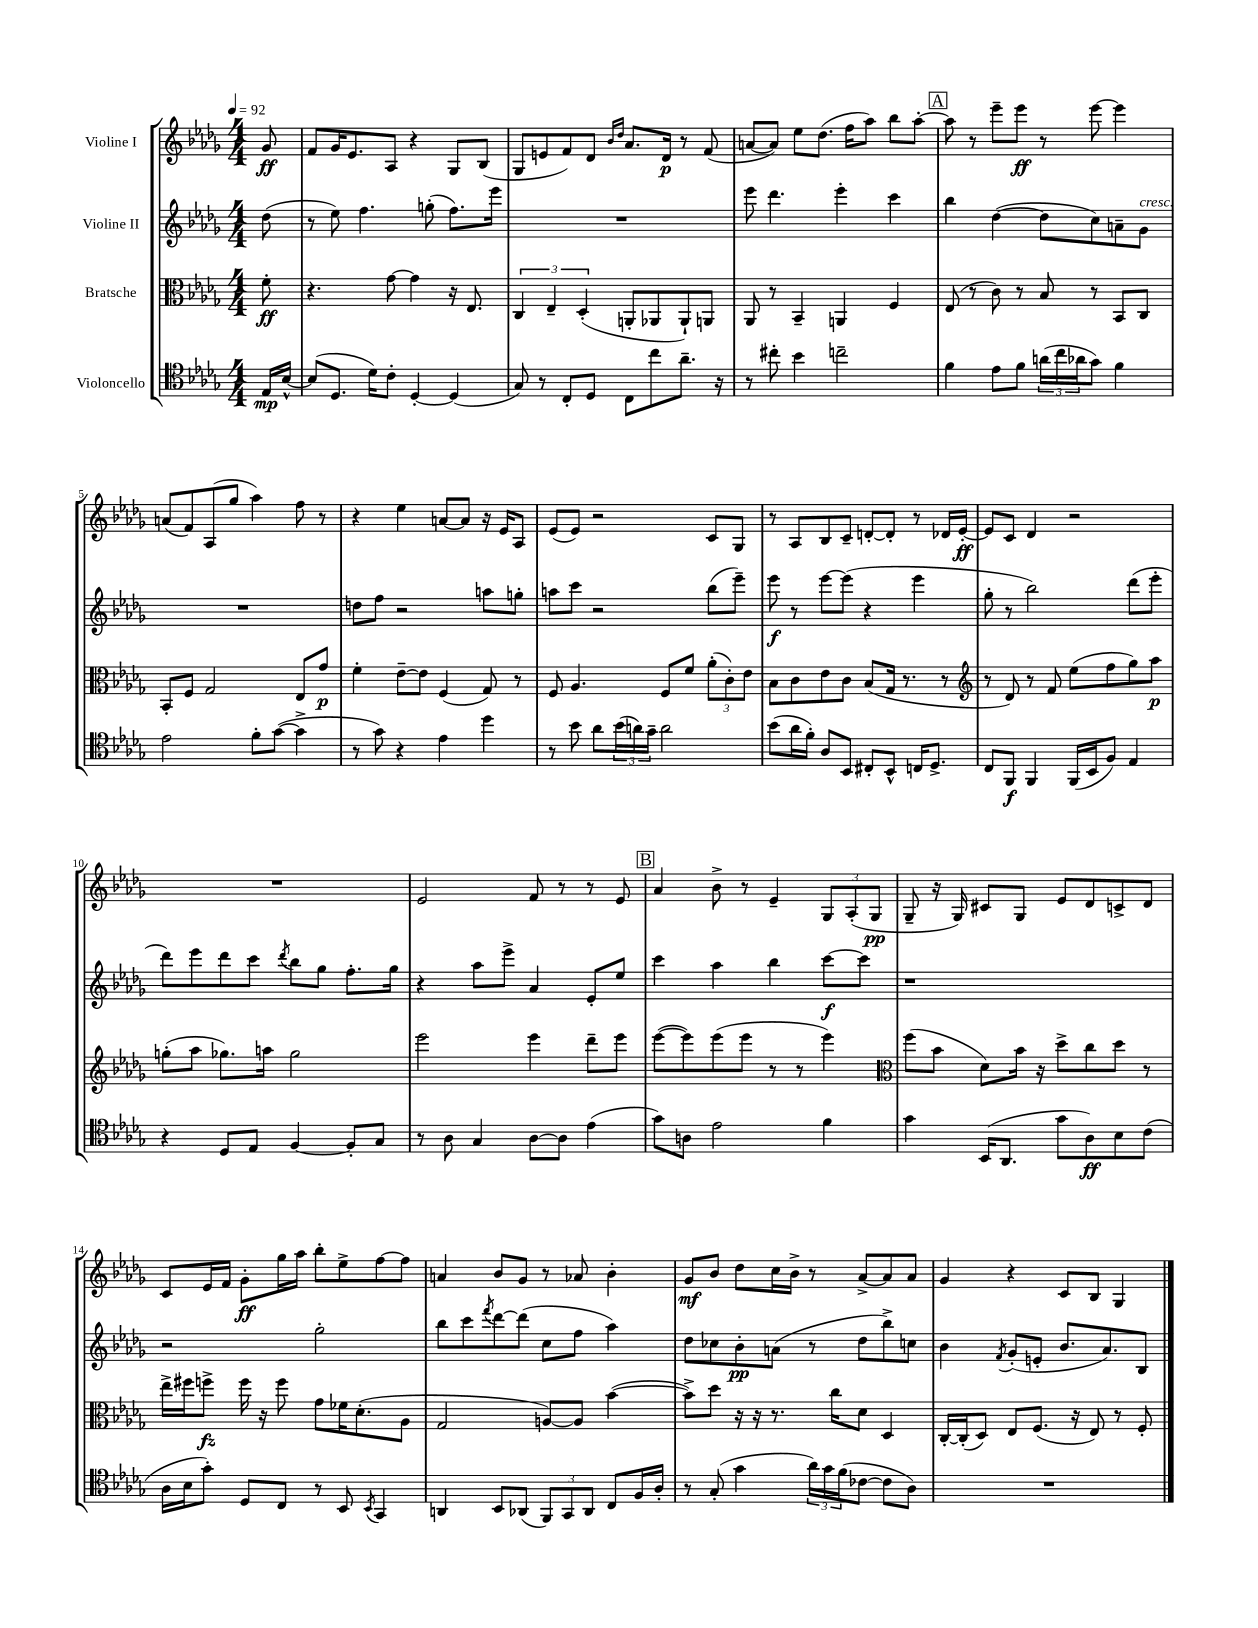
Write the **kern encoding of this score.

**kern	**dynam	**kern	**dynam	**kern	**dynam	**kern	**dynam
*part4	*part4	*part3	*part3	*part2	*part2	*part1	*part1
*staff4	*staff4	*staff3	*staff3	*staff2	*staff2	*staff1	*staff1
*I"Violoncello	*	*I"Bratsche	*	*I"Violine II	*	*I"Violine I	*
*clefC4	*	*clefC3	*	*clefG2	*	*clefG2	*
*k[b-e-a-d-g-]	*	*k[b-e-a-d-g-]	*	*k[b-e-a-d-g-]	*	*k[b-e-a-d-g-]	*
*M4/4	*	*M4/4	*	*M4/4	*	*M4/4	*
*MM92	*	*MM92	*	*MM92	*	*MM92	*
=	=	=	=	=	=	=	=
16E-/LL	mp	8f'\	ff	(8dd-\	.	8g-/	ff
[16B-^^/JJ	.	.	.	.	.	.	.
=1	=1	=1	=1	=1	=1	=1	=1
(8B-/L]	.	4.r	.	8r	.	8f/L	.
8.D-/J	.	.	.	8ee-\)	.	16g-/K	.
.	.	.	.	.	.	8.e-/	.
.	.	.	.	4.ff\	.	.	.
16d-\KL)	.	.	.	.	.	.	.
8c'\J	.	[8g-\	.	.	.	8A-/J	.
[4D-'/	.	4g-\]	.	.	.	4r	.
.	.	.	.	(8ggn'\	.	.	.
(4D-/]	.	16r	.	8.ff\L)	.	8G-/L	.
.	.	8.E-/	.	.	.	.	.
.	.	.	.	.	.	(8B-/J	.
.	.	.	.	16eee-\Jk	.	.	.
=2	=2	=2	=2	=2	=2	=2	=2
8G-/)	.	6C/	.	1r	.	8G-/L	.
8r	.	.	.	.	.	8en/	.
.	.	6E-~/	.	.	.	.	.
8C'/L	.	.	.	.	.	8f/)	.
.	.	(6D-'/	.	.	.	.	.
8D-/J	.	.	.	.	.	8d-/J	.
.	.	.	.	.	.	16qqb-/LL	.
.	.	.	.	.	.	16qqdd-/JJ	.
8C\L	.	8AAn'/L	.	.	.	8.a-/L	.
8cc\	.	8AA-X/	.	.	.	.	.
.	.	.	.	.	.	16d-/Jk	p
8.a-~\J	.	8AA-`/)	.	.	.	8r	.
.	.	8AAn/J	.	.	.	(8f/	.
16r	.	.	.	.	.	.	.
=3	=3	=3	=3	=3	=3	=3	=3
8r	.	8AA-/	.	8eee-\	.	[8an/L	.
8cc#X'\	.	8r	.	4.ddd-\	.	8a/J])	.
4b-\	.	4BB-~/	.	.	.	8ee-\L	.
.	.	.	.	.	.	(8.dd-\J	.
2ccn~\	.	4AAn/	.	4eee-'\	.	.	.
.	.	.	.	.	.	16ff\KL	.
.	.	.	.	.	.	8aa-\J)	.
.	.	4F/	.	4ccc\	.	8bb-\L	.
.	.	.	.	.	.	[8aa-'\J	.
!!LO:REH:place=s1:t=A
=4	=4	=4	=4	=4	=4	=4	=4
4f\	.	(8E-/	.	4bb-\	.	8aa-\]	.
.	.	8r	.	.	.	8r	.
8e-\L	.	8c\)	.	([4dd-\	.	8eee-~\L	.
8f\J	.	8r	.	.	.	8eee-\J	ff
(24an\LL	.	8B-/	.	8dd-\L]	.	8r	.
24cc\	.	.	.	.	.	.	.
24a-X\J	.	.	.	.	.	.	.
8g-\J)	.	8r	.	8cc\)	.	[8eee-\	.
4f\	.	8BB-/L	.	8an~\	.	4eee-\]	.
!	!	!	!	!LO:TX:a:i:t=cresc.	!	!	!
.	.	8C/J	.	8g-\J	.	.	.
!!LO:LB:g=z
=5	=5	=5	=5	=5	=5	=5	=5
2e-\	.	8BB-'/L	.	1r	.	(8an/L	.
.	.	8F/J	.	.	.	8f/)	.
.	.	2G-/	.	.	.	(8A-/	.
.	.	.	.	.	.	8gg-/J	.
8f'\L	.	.	.	.	.	4aa-\)	.
([8g-\J	.	.	.	.	.	.	.
4g-^\]	.	8E-/L	.	.	.	8ff\	.
.	.	8g-/J	p	.	.	8r	.
=6	=6	=6	=6	=6	=6	=6	=6
8r	.	4f'\	.	8ddn\L	.	4r	.
8g-\)	.	.	.	8ff\J	.	.	.
4r	.	[8e-~\L	.	2r	.	4ee-\	.
.	.	8e-\J]	.	.	.	.	.
4e-\	.	(4F/	.	.	.	[8an/L	.
.	.	.	.	.	.	8a/J]	.
4dd-\	.	8G-/)	.	8aan\L	.	16r	.
.	.	.	.	.	.	16e-/KL	.
.	.	8r	.	8ggn'\J	.	8A-/J	.
=7	=7	=7	=7	=7	=7	=7	=7
8r	.	8F/	.	8aan\L	.	(8e-/L	.
8b-\	.	4.A-/	.	8ccc\J	.	8e-/J)	.
8a-\L	.	.	.	2r	.	2r	.
(24b-\L	.	.	.	.	.	.	.
24an\)	.	.	.	.	.	.	.
24g-~\JJ	.	.	.	.	.	.	.
2a\	.	8F/L	.	.	.	.	.
.	.	8f/J	.	.	.	.	.
.	.	(12a-'\L	.	(8bb-\L	.	8c/L	.
.	.	12c'\)	.	.	.	.	.
.	.	.	.	8eee-~\J)	.	8G-/J	.
.	.	12e-\J	.	.	.	.	.
=8	=8	=8	=8	=8	=8	=8	=8
(8b-\L	.	8B-\L	.	8eee-\	f	8r	.
16a-\L	.	8c\	.	8r	.	8A-/L	.
16f'\JJ)	.	.	.	.	.	.	.
8A-/L	.	8e-\	.	[8eee-\L	.	8B-/	.
8BB-/J	.	8c\J	.	(8eee-\J]	.	8c~/J	.
8C#X'/L	.	(8B-/L	.	4r	.	[8dn'/L	.
8BB-^^/J	.	16G-/Jk	.	.	.	8d'/J]	.
.	.	8.r	.	.	.	.	.
16Cn/KL	.	.	.	4eee-\	.	8r	.
8.D-^/J	.	.	.	.	.	.	.
.	.	8r	.	.	.	16d-X/LL	.
.	.	.	.	.	.	[16e-'/JJ	ff
=9	=9	=9	=9	=9	=9	=9	=9
*	*	*clefG2	*	*	*	*	*
8C/L	.	8r	.	8gg-'\	.	8e-/L]	.
8FF/J	f	8d-/)	.	8r	.	8c/J	.
4FF/	.	8r	.	2bb-\)	.	4d-/	.
.	.	8f/	.	.	.	.	.
(16FF/LL	.	(8ee-\L	.	.	.	2r	.
16BB-/J	.	.	.	.	.	.	.
8F/J)	.	8ff\	.	.	.	.	.
4E-/	.	8gg-\)	.	(8ddd-\L	.	.	.
.	.	8aa-\J	p	8eee-'\J	.	.	.
!!LO:LB:g=z
=10	=10	=10	=10	=10	=10	=10	=10
4r	.	(8ggn'\L	.	8ddd-\L)	.	1r	.
.	.	8aa-\J	.	8eee-\	.	.	.
8D-/L	.	8.gg-X\L)	.	8ddd-\	.	.	.
8E-/J	.	.	.	8ccc\J	.	.	.
.	.	16aan\Jk	.	.	.	.	.
.	.	.	.	8qddd-/	.	.	.
[4F/	.	2gg-\	.	8bb-\L	.	.	.
.	.	.	.	8gg-\J	.	.	.
8F'/L]	.	.	.	8.ff'\L	.	.	.
8G-/J	.	.	.	.	.	.	.
.	.	.	.	16gg-\Jk	.	.	.
=11	=11	=11	=11	=11	=11	=11	=11
8r	.	2eee-\	.	4r	.	2e-/	.
8A-\	.	.	.	.	.	.	.
4G-/	.	.	.	8aa-\L	.	.	.
.	.	.	.	8eee-^\J	.	.	.
[8A-\L	.	4eee-\	.	4a-/	.	8f/	.
8A-\J]	.	.	.	.	.	8r	.
(4e-\	.	8ddd-~\L	.	8e-'/L	.	8r	.
.	.	8eee-\J	.	8ee-/J	.	8e-/	.
!!LO:REH:place=s1:t=B
=12	=12	=12	=12	=12	=12	=12	=12
8g-\L)	.	([8eee-\L	.	4ccc\	.	4a-/	.
8An\J	.	8eee-\])	.	.	.	.	.
2e-\	.	(8eee-\	.	4aa-\	.	8b-^\	.
.	.	8eee-\J	.	.	.	8r	.
.	.	8r	.	4bb-\	.	4e-~/	.
.	.	8r	.	.	.	.	.
4f\	.	4eee-\)	.	[8ccc\L	f	12G-/L	.
.	.	.	.	.	.	(12A-'/	.
.	.	.	.	8ccc\J]	.	.	.
.	.	.	.	.	.	12G-/J	pp
=13	=13	=13	=13	=13	=13	=13	=13
*	*	*clefC3	*	*	*	*	*
4g-\	.	(8ff\L	.	1r	.	8G-~/	.
.	.	8b-\J	.	.	.	16r	.
.	.	.	.	.	.	16G-/)	.
(16BB-/KL	.	8d-\L)	.	.	.	8c#X/L	.
8.AA-/J	.	.	.	.	.	.	.
.	.	16b-\Jk	.	.	.	8G-/J	.
.	.	16r	.	.	.	.	.
8g-\L	.	8dd-^\L	.	.	.	8e-/L	.
8A-\)	ff	8cc\	.	.	.	8d-/	.
8B-\	.	8dd-\J	.	.	.	8cn^/	.
(8c\J	.	8r	.	.	.	8d-/J	.
!!LO:LB:g=z
=14	=14	=14	=14	=14	=14	=14	=14
16A-\LL	.	16ee-^\LL	.	2r	.	8c/L	.
16B-\J	.	16ff#X\J	.	.	.	.	.
8g-'\J)	.	8ffn^\J	fz	.	.	16e-/L	.
.	.	.	.	.	.	16f/JJ	.
8D-/L	.	16ff\	.	.	.	8g-'\L	ff
.	.	16r	.	.	.	.	.
8C/J	.	8ff\	.	.	.	16gg-\L	.
.	.	.	.	.	.	16aa-\JJ	.
8r	.	8g-\L	.	2gg-'\	.	8bb-'\L	.
8BB-/	.	16f-X\K	.	.	.	8ee-^\	.
.	.	(8.d-'\	.	.	.	.	.
8qBB-/	.	.	.	.	.	.	.
4GG-/	.	.	.	.	.	[8ff\	.
.	.	8A-\J	.	.	.	8ff\J]	.
=15	=15	=15	=15	=15	=15	=15	=15
4AAn/	.	2G-/	.	8bb-\L	.	4an/	.
.	.	.	.	8ccc\	.	.	.
.	.	.	.	8qfff/	.	.	.
8BB-/L	.	.	.	[8ddd-\	.	8b-/L	.
(8AA-X/J	.	.	.	(8ddd-\J]	.	8g-/J	.
12FF/L)	.	[8An/L)	.	8cc\L	.	8r	.
12GG-/	.	.	.	.	.	.	.
.	.	8A/J]	.	8ff\J	.	8a-X/	.
12AA-/J	.	.	.	.	.	.	.
8C/L	.	([4b-\	.	4aa-\)	.	4b-'\	.
16F/L	.	.	.	.	.	.	.
16A-'/JJ	.	.	.	.	.	.	.
=16	=16	=16	=16	=16	=16	=16	=16
8r	.	8b-^\L])	.	8dd-\L	.	8g-/L	mf
(8G-'/	.	8dd-\J	.	8cc-X\	.	8b-/J	.
4g-\	.	16r	.	8b-'\	pp	8dd-\L	.
.	.	16r	.	.	.	.	.
.	.	8.r	.	(8an\J	.	16cc\L	.
.	.	.	.	.	.	16b-^\JJ	.
24a-\LL)	.	.	.	8r	.	8r	.
24g-\	.	.	.	.	.	.	.
.	.	16cc\KL	.	.	.	.	.
(24f\J	.	.	.	.	.	.	.
[8c-X\J	.	8d-\J	.	8dd-\L	.	[8a-^/L	.
8c-\L]	.	4D-/	.	8bb-^\)	.	8a-/]	.
8A-\J)	.	.	.	8ccn\J	.	8a-/J	.
=17	=17	=17	=17	=17	=17	=17	=17
1r	.	[16C'/LL	.	4b-\	.	4g-/	.
.	.	(16C'/J]	.	.	.	.	.
.	.	8D-/J)	.	.	.	.	.
.	.	.	.	8qf/	.	.	.
.	.	8E-/L	.	(8g-'/L	.	4r	.
.	.	(8.F/J	.	8en'/J	.	.	.
.	.	.	.	8.b-/L	.	8c/L	.
.	.	16r	.	.	.	.	.
.	.	8E-/)	.	.	.	8B-/J	.
.	.	.	.	8.a-/)	.	.	.
.	.	8r	.	.	.	4G-/	.
.	.	8F'/	.	8B-/J	.	.	.
==	==	==	==	==	==	==	==
*-	*-	*-	*-	*-	*-	*-	*-
